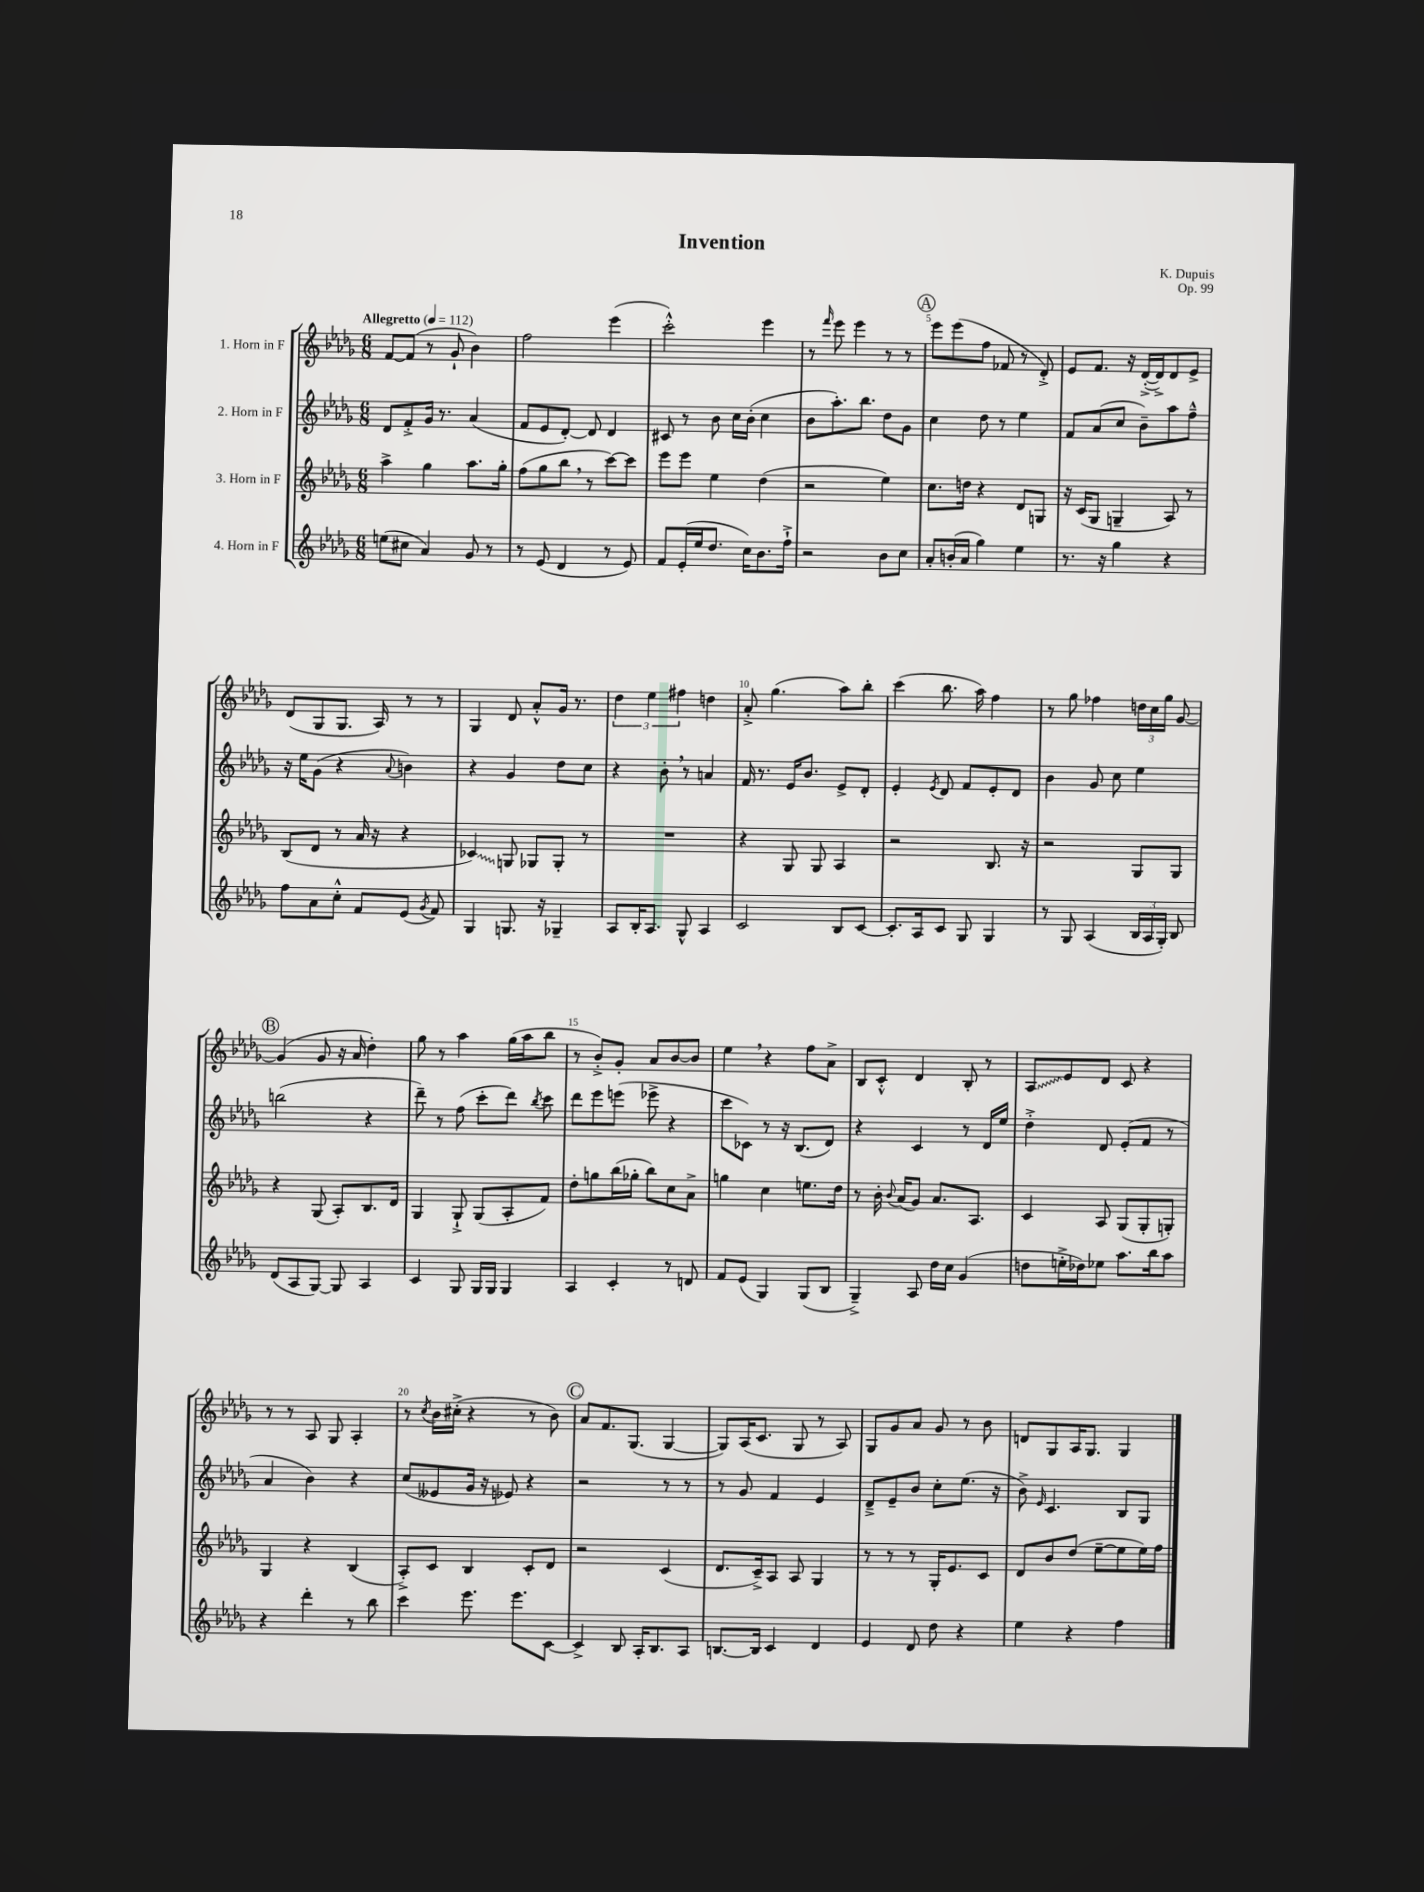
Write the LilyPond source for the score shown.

\header { title = "Invention" composer = "K. Dupuis" opus = "Op. 99" }
<<
\new StaffGroup <<
\new Staff = "s0" \with { instrumentName = "1. Horn in F" } {
    \clef treble \key des \major \numericTimeSignature \time 6/8 \tempo "Allegretto" 4 = 112
    \autoBeamOff f'8[~ f'8]( r8 ges'8-! bes'4) |
    f''2 ees'''4( |
    c'''2-.-^) ees'''4 |
    r8 \grace { f'''16 } ees'''8 ees'''4 r8 r8 |
    \mark \markup { \circle "A" } ees'''8[ ees'''8( f''8] fes'8 r8 des'8-.->) |
    ees'8[ f'8.] r16 des'16[~-.->( des'16->) des'8 ees'8]-> |
    des'8[( ges8 ges8.] aes16) r8 r8 |
    ges4 des'8 aes'8[-.-^ ges'16] r8. |
    \tuplet 3/2 { des''4 ees''4 fis''4 } d''4 |
    aes'8-.-> ges''4.( aes''8[) bes''8]-. |
    c'''4( bes''8. aes''16) f''4 |
    r8 ges''8 fes''4 \tuplet 3/2 { d''16[ c''16 ges''16] } ges'8~ |
    \mark \markup { \circle "B" } ges'4( ges'8 r16 aes'16 des''4-.) |
    ges''8 r8 aes''4 ges''16[( aes''16 bes''8] |
    r8 bes'8[-.->) ges'8]-. aes'8[ bes'8~ bes'8] |
    ees''4 \breathe r4 f''8[ aes'8]-> |
    bes8[ c'8]-.-^ des'4 bes8-. r8 |
    \once \override Glissando.style = #'zigzag aes8[\glissando ees'8 des'8] c'8 r4 |
    r8 r8 aes8 ges8 aes4-. |
    r8 \acciaccatura { c''8 } bes'16[ cis''16]-.->( r4 r8 bes'8) |
    \mark \markup { \circle "C" } aes'8[ f'8. ges8.]( ges4~ |
    ges8[) aes16( c'8.] ges8 r8 aes8) |
    ges8[ ges'8 aes'8] ges'8 r8 bes'8 |
    d'8[ ges8 aes16 ges8.] ges4 \bar "|." |
}
\new Staff = "s1" \with { instrumentName = "2. Horn in F" } {
    \clef treble \key des \major \numericTimeSignature \time 6/8
    \autoBeamOff des'8[ f'8-.-> ges'16] r8. aes'4( |
    f'8[ ees'8 des'8]~-.) des'8 des'4 |
    cis'8 r8 bes'8 c''16[ bes'16]-.( c''4 |
    bes'8[ aes''8.-.) bes''8.] des''8[ ges'8] |
    \mark \markup { \circle "A" } c''4 des''8 r8 ees''4 |
    f'8[ aes'8( c''8] bes'8[--) aes''8 f''8]---^ |
    r16 ees''16[ ges'8]( r4 \appoggiatura { aes'8 } b'4) |
    r4 ges'4 des''8[ c''8] |
    r4 bes'8-. \breathe r8 a'4 |
    f'16 r8. ees'16[ bes'8.] ees'8[-> des'8]-. |
    ees'4-. \acciaccatura { ees'8 } des'8 f'8[ ees'8-. des'8] |
    bes'4 ges'8 c''8 ees''4 |
    \mark \markup { \circle "B" } b''2( r4 |
    des'''8--) r8 f''8( c'''8[-. des'''8]) \acciaccatura { bes''8 } c'''8 |
    des'''8[ ees'''8 e'''8]( ees'''8-> r4 |
    c'''8[ ces'8]) r8 r16 bes8.[( des'8]) |
    r4 c'4 r8 des'16[ ees''16] |
    des''4-.-> des'8 ees'8[-.( f'8] r8 |
    aes'4 bes'4) r4 |
    c''8[( eeses'8 ges'16] r16 ees'8) r4 |
    \mark \markup { \circle "C" } r2 r8 r8 |
    r8 ges'8 f'4 ees'4 |
    des'8[---> ees'8-- bes'8] c''8[-. ees''8.]( r16 |
    bes'8->) \grace { ees'16 } c'4. bes8[ ges8] \bar "|." |
}
\new Staff = "s2" \with { instrumentName = "3. Horn in F" } {
    \clef treble \key des \major \numericTimeSignature \time 6/8
    \autoBeamOff aes''4-> ges''4 aes''8.[ ges''16]-. |
    f''8[( ges''8 bes''8] \breathe r8 c'''8[~) c'''8] |
    ees'''8[ ees'''8] ees''4 des''4( |
    r2 ees''4) |
    \mark \markup { \circle "A" } c''8.[ d''16] r4 des'8[ g8] |
    r16 c'16[( ges8] g4-- aes8) r8 |
    bes8[( des'8] r8 aes'16 r16 r4 |
    \once \override Glissando.style = #'zigzag ces'4\glissando) g8 ges8[ ges8]-. r8 |
    R2. |
    r4 ges8 ges8 aes4 |
    r2 bes8. r16 |
    r2 ges8[ ges8] |
    \mark \markup { \circle "B" } r4 ges8( aes8[-.) bes8. des'16] |
    ges4 ges8-!-> ges8[( aes8-. f'8]) |
    des''8[-. g''8 bes''16( ges''16]-. bes''8[) c''8 aes'8]-> |
    g''4 c''4 e''8.[ des''16] |
    r8 bes'16-. \appoggiatura { bes'8 } aes'16[( ges'8]) aes'8.[ aes8.] |
    c'4 aes8 ges8[( ges8-. g8]-.) |
    ges4 r4 bes4( |
    aes8[-.->) c'8] bes4 c'8[-. des'8] |
    \mark \markup { \circle "C" } r2 c'4( |
    des'8.[ c'16--->) aes8] aes8 ges4 |
    r8 r8 r8 ges16[-. ees'8. c'8] |
    des'8[ bes'8 des''8]( ees''8[~-- ees''8 ees''16) f''16] \bar "|." |
}
\new Staff = "s3" \with { instrumentName = "4. Horn in F" } {
    \clef treble \key des \major \numericTimeSignature \time 6/8
    \autoBeamOff e''8[( cis''8] aes'4) ges'8 r8 |
    r8 ees'8( des'4 r8 ees'8) |
    f'8[ ees'16-.( ees''16 des''8.] c''16[) bes'8. f''16]-!-> |
    r2 bes'8[ c''8] |
    \mark \markup { \circle "A" } aes'8[-. b'16-.( aes'16] ges''4) ees''4 |
    r8. r16 ges''4 r4 |
    f''8[ aes'8 c''8]-.-^ f'8[ ees'8]( \acciaccatura { ges'8 } f'8) |
    ges4 g8. r16 ges4-- |
    aes8[ bes16-. aes8.] ges8-^ aes4 |
    c'2 bes8[ c'8]~ |
    c'8.[-. aes16 c'8] ges8 ges4 |
    r8 ges8 aes4( \tuplet 3/2 { bes16[ aes16 ges16]-.) } bes8 |
    \mark \markup { \circle "B" } des'8[( aes8 ges8]~) ges8 aes4 |
    c'4 ges8 ges16[ ges16] ges4 |
    aes4 c'4-. r8 d'8 |
    f'8[ ees'8]( ges4) ges8[( bes8] |
    ges4--->) aes8 des''16[ c''16] ges'4( |
    d''8[ e''16-.-> des''16) ees''8] aes''8.[ bes''16 aes''8] |
    r4 des'''4-. r8 bes''8 |
    c'''4 ees'''8. ees'''8.[ c'8]~ |
    \mark \markup { \circle "C" } c'4-> bes8 aes16[-. bes8. aes8] |
    b8.[~ b16] c'4 des'4 |
    ees'4 des'8 des''8 r4 |
    ees''4 r4 f''4 \bar "|." |
}
>>
>>
\layout { \context { \Score \override BarNumber.break-visibility = ##(#f #t #t) barNumberVisibility = #(every-nth-bar-number-visible 5) } }
